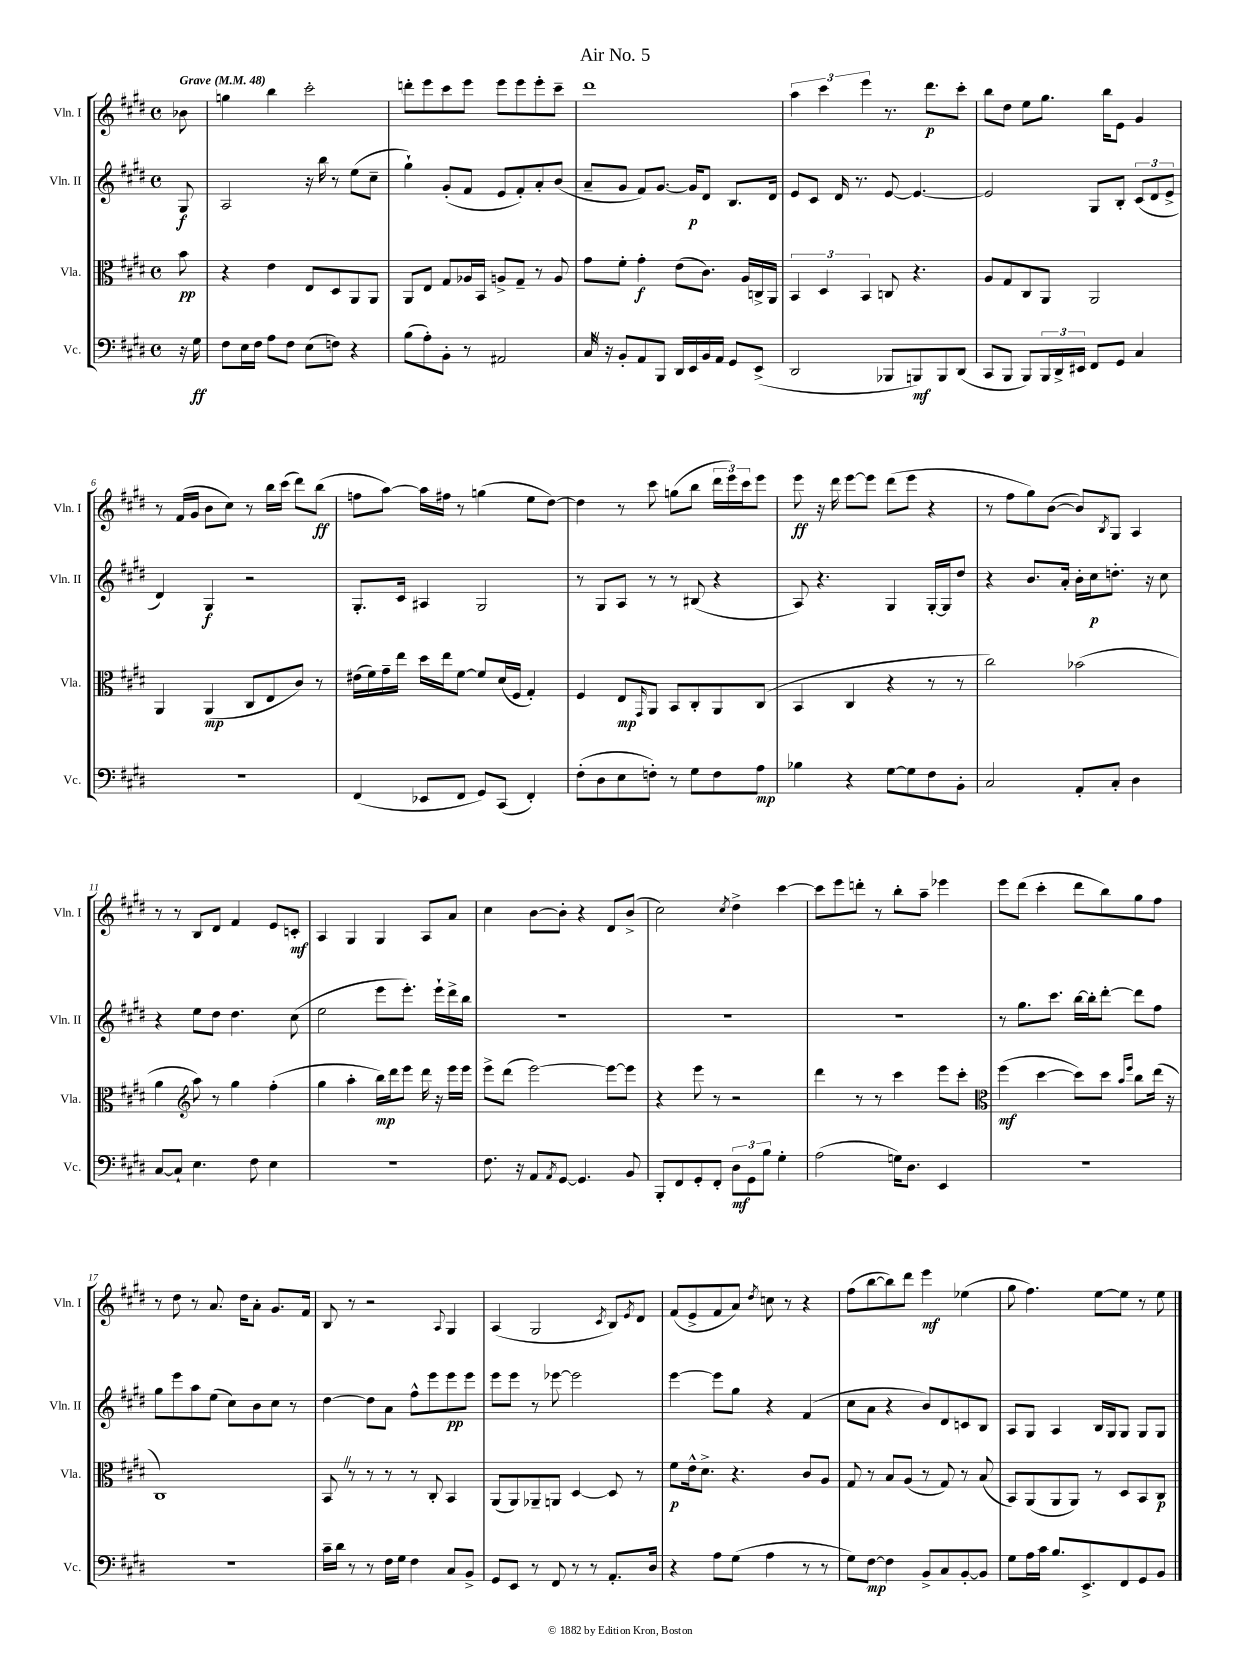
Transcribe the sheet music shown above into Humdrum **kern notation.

**kern	**dynam	**kern	**dynam	**kern	**dynam	**kern	**dynam
*part4	*part4	*part3	*part3	*part2	*part2	*part1	*part1
*staff4	*staff4	*staff3	*staff3	*staff2	*staff2	*staff1	*staff1
*I"Vc.	*	*I"Vla.	*	*I"Vln. II	*	*I"Vln. I	*
*I'Vc.	*	*I'Vla.	*	*I'Vln. II	*	*I'Vln. I	*
*clefF4	*	*clefC3	*	*clefG2	*	*clefG2	*
*k[f#c#g#d#]	*	*k[f#c#g#d#]	*	*k[f#c#g#d#]	*	*k[f#c#g#d#]	*
*M4/4	*	*M4/4	*	*M4/4	*	*M4/4	*
*met(c)	*	*met(c)	*	*met(c)	*	*met(c)	*
*MM48	*	*MM48	*	*MM48	*	*MM48	*
=	=	=	=	=	=	=	=
!	!	!	!	!	!	!LO:TX:a:B:t=Grave	!
16r	.	8b\	pp	8G#/	f	8b-X\	.
16G#\	ff	.	.	.	.	.	.
=1	=1	=1	=1	=1	=1	=1	=1
8F#\L	.	4r	.	2A/	.	4ggn\	.
16E\L	.	.	.	.	.	.	.
16F#\JJ	.	.	.	.	.	.	.
8A\L	.	4e\	.	.	.	4bb\	.
8F#\J	.	.	.	.	.	.	.
(8E\L	.	8E/L	.	16r	.	2ccc#'\	.
.	.	.	.	16bb\	.	.	.
8Fn\J)	.	8D#/	.	8r	.	.	.
4r	.	8AA/	.	(8ee\L	.	.	.
.	.	8AA/J	.	8cc#~\J	.	.	.
=2	=2	=2	=2	=2	=2	=2	=2
(8B\L	.	8AA/L	.	4gg#`\)	.	8dddn'\L	.
8A'\)	.	8E/J	.	.	.	8eee\	.
8BB'\J	.	8G#/L	.	(8g#'/L	.	8ccc#\	.
8r	.	16A-X/L	.	8f#/J	.	8eee\J	.
.	.	16BB/JJ	.	.	.	.	.
2AA#X/	.	8An^/L	.	8e/L	.	8eee\L	.
.	.	8G#~/J	.	8f#'/)	.	8eee\	.
.	.	8r	.	8a'/	.	8eee'\	.
.	.	8A/	.	(8b/J	.	8ccc#~\J	.
=3	=3	=3	=3	=3	=3	=3	=3
16C#Z/	.	8g#\L	.	8a~/L	.	1ddd#	.
16r	.	.	.	.	.	.	.
8BB'/L	.	8f#'\J	.	8g#/J	.	.	.
8AA/	.	4g#'\	f	8f#/L)	.	.	.
8BBB/J	.	.	.	[8.g#/J	.	.	.
16DD#/LL	.	(8e\L	.	.	.	.	.
16EE/	.	.	.	16g#/KL]	p	.	.
16BB/	.	8.c#\J)	.	8d#/J	.	.	.
16AA/JJ	.	.	.	.	.	.	.
8GG#/L	.	.	.	8.B/L	.	.	.
.	.	16A/LL	.	.	.	.	.
(8EE^/J	.	16Cn^/	.	.	.	.	.
.	.	16AA/JJ	.	16d#/Jk	.	.	.
=4	=4	=4	=4	=4	=4	=4	=4
2DD#/	.	6BB/	.	8e/L	.	6aa\	.
.	.	.	.	8c#/J	.	.	.
.	.	6D#/	.	.	.	6ccc#\	.
.	.	.	.	16d#/	.	.	.
.	.	.	.	8.r	.	.	.
.	.	6BB/	.	.	.	6eee\	.
8BBB-X/L	.	8Cn/	.	[8e/	.	8.r	.
8BBBn/)	mf	4.r	.	4.e/_	.	.	.
.	.	.	.	.	.	8.ddd#\L	p
8BBB/	.	.	.	.	.	.	.
(8DD#/J	.	.	.	.	.	8ccc#'\J	.
=5	=5	=5	=5	=5	=5	=5	=5
8CC#/L	.	8A/L	.	2e/]	.	8bb\L	.
8BBB/J	.	8G#/	.	.	.	8dd#\J	.
8BBB/L)	.	8C#/	.	.	.	8ee\L	.
24BBB/L	.	8AA/J	.	.	.	8.gg#\J	.
24DD#^/	.	.	.	.	.	.	.
24EE#X/JJ	.	.	.	.	.	.	.
8FF#/L	.	2AA/	.	8G#/L	.	.	.
.	.	.	.	.	.	16bb\KL	.
8GG#/J	.	.	.	8B'/J	.	8e\J	.
4C#/	.	.	.	(12c#/L	.	4g#/	.
.	.	.	.	12d#/	.	.	.
.	.	.	.	12e^/J	.	.	.
!!LO:LB:g=z
=6	=6	=6	=6	=6	=6	=6	=6
1r	.	4AA/	.	4d#/)	.	8r	.
.	.	.	.	.	.	(16f#/LL	.
.	.	.	.	.	.	16g#/JJ	.
.	.	(4AA/	mp	4G#/	f	8b\L	.
.	.	.	.	.	.	8cc#\J)	.
.	.	8C#/L	.	2r	.	8r	.
.	.	8E/	.	.	.	16bb\LL	.
.	.	.	.	.	.	(16ccc#\JJ	.
.	.	8c#/J)	.	.	.	8ddd#\L)	.
.	.	8r	.	.	.	(8bb\J	ff
=7	=7	=7	=7	=7	=7	=7	=7
(4FF#/	.	(16e#X\LL	.	8.G#'/L	.	8ffn\L	.
.	.	16f#\)	.	.	.	.	.
.	.	16g#~\	.	.	.	[8aa\J)	.
.	.	16ee\JJ	.	16c#/Jk	.	.	.
8EE-X/L	.	16dd#\LL	.	4A#X/	.	16aa\LL]	.
.	.	16ee\J	.	.	.	16ff#X\JJ	.
8FF#/J	.	[8f#\J	.	.	.	8r	.
8GG#/L)	.	8f#/L]	.	2G#/	.	(4ggn\	.
(8CC#/J	.	(16d#/L	.	.	.	.	.
.	.	16F#/JJ	.	.	.	.	.
4FF#'/)	.	4G#'/)	.	.	.	8ee\L	.
.	.	.	.	.	.	[8dd#\J)	.
=8	=8	=8	=8	=8	=8	=8	=8
(8F#'\L	.	4F#/	.	8r	.	4dd#\]	.
8D#\	.	.	.	8G#/L	.	.	.
8E\	.	8E/L	mp	8A/J	.	8r	.
.	.	16qqGG#/	.	.	.	.	.
8Fn'\J)	.	8AA/J	.	8r	.	8ccc#\	.
8r	.	8BB/L	.	8r	.	(8ggn\L	.
8G#\L	.	8C#'/	.	(8B#X/	.	8bb\J	.
8F\	.	8AA/	.	4r	.	24ddd#\LL	.
.	.	.	.	.	.	24eee\)	.
.	.	.	.	.	.	24ccc#\J	.
8A\J	mp	(8C#/J	.	.	.	8eee\J	.
=9	=9	=9	=9	=9	=9	=9	=9
4B-X\	.	4BB/	.	8A/)	.	8eee\	ff
.	.	.	.	4.r	.	16r	.
.	.	.	.	.	.	16ddd#\	.
4r	.	4C#/	.	.	.	[8eee\L	.
.	.	.	.	.	.	8eee\J]	.
[8G#\L	.	4r	.	4G#/	.	(8ddd#\L	.
8G#\]	.	.	.	.	.	8eee\J	.
8F#\	.	8r	.	[16G#'/LL	.	4r	.
.	.	.	.	16G#/J]	.	.	.
8BB'\J	.	8r	.	8dd#/J	.	.	.
=10	=10	=10	=10	=10	=10	=10	=10
2C#/	.	2cc#\)	.	4r	.	8r	.
.	.	.	.	.	.	8ff#\L	.
.	.	.	.	8.b/L	.	8gg#\)	.
.	.	.	.	.	.	([8b\J	.
.	.	.	.	16a'/Jk	.	.	.
8AA'/L	.	(2b-X\	.	16b'\LL	.	8b/L])	.
.	.	.	.	16cc#\J	p	.	.
.	.	.	.	.	.	8qB/	.
8C#'/J	.	.	.	8.ddn'\J	.	8G#/J	.
4D#\	.	.	.	.	.	4A/	.
.	.	.	.	16r	.	.	.
.	.	.	.	8cc#\	.	.	.
!!LO:LB:g=z
=11	=11	=11	=11	=11	=11	=11	=11
[8C#/L	.	4a\	.	4r	.	8r	.
8C#`/J]	.	.	.	.	.	8r	.
*	*	*clefG2	*	*	*	*	*
4.E\	.	8aa\)	.	8ee\L	.	8B/L	.
.	.	8r	.	8dd#\J	.	8d#/J	.
.	.	4gg#\	.	4.dd#\	.	4f#/	.
8F#\	.	.	.	.	.	.	.
4E\	.	(4ff#'\	.	.	.	8e/L	.
.	.	.	.	(8cc#\	.	8cn'/J	mf
=12	=12	=12	=12	=12	=12	=12	=12
1r	.	4gg#\	.	2ee\	.	4A/	.
.	.	4aa'\	.	.	.	4G#/	.
.	.	16bb\LL)	mp	8eee\L	.	4G#/	.
.	.	16ddd#\J	.	.	.	.	.
.	.	8eee\J	.	8.eee'\J)	.	.	.
.	.	16ddd#\	.	.	.	8A/L	.
.	.	16r	.	16eee`\LL	.	.	.
.	.	16eee\LL	.	16ddd#^\	.	8a/J	.
.	.	16eee\JJ	.	16bb\JJ	.	.	.
=13	=13	=13	=13	=13	=13	=13	=13
8.F#\	.	8eee^\L	.	1r	.	4cc#\	.
.	.	(8ddd#\J	.	.	.	.	.
16r	.	.	.	.	.	.	.
8AA/L	.	[2eee\)	.	.	.	[8b\L	.
8qAA/	.	.	.	.	.	.	.
[8GG#/J	.	.	.	.	.	8b'\J]	.
4.GG#/]	.	.	.	.	.	4r	.
.	.	8eee\L_	.	.	.	8d#/L	.
8BB/	.	8eee\J]	.	.	.	(8b^/J	.
=14	=14	=14	=14	=14	=14	=14	=14
8BBB'/L	.	4r	.	1r	.	2cc#\)	.
8FF#/	.	.	.	.	.	.	.
8GG#'/	.	8eee\	.	.	.	.	.
8FF#'/J	.	8r	.	.	.	.	.
.	.	.	.	.	.	8qcc#/	.
12D#\L	mf	2r	.	.	.	4dd#^\	.
12GG#\	.	.	.	.	.	.	.
12B\J	.	.	.	.	.	.	.
4G#'\	.	.	.	.	.	[4ccc#\	.
=15	=15	=15	=15	=15	=15	=15	=15
(2A\	.	4ddd#\	.	1r	.	8ccc#\L]	.
.	.	.	.	.	.	8eee\	.
.	.	8r	.	.	.	8dddn'\J	.
.	.	8r	.	.	.	8r	.
16Gn\KL)	.	4ccc#\	.	.	.	8bb'\L	.
8.D#\J	.	.	.	.	.	.	.
.	.	.	.	.	.	8aa~\J	.
4EE/	.	8eee\L	.	.	.	4eee-X\	.
.	.	8ccc#'\J	.	.	.	.	.
=16	=16	=16	=16	=16	=16	=16	=16
*	*	*clefC3	*	*	*	*	*
1r	.	(4ff#\	mf	8r	.	8eee\L	.
.	.	.	.	8.gg#\L	.	(8ddd#\J	.
.	.	[4dd#\	.	.	.	4ccc#'\	.
.	.	.	.	8.ccc#\J	.	.	.
.	.	8dd#\L])	.	[16bb\LL	.	8ddd#\L	.
.	.	.	.	16bb'\J]	.	.	.
.	.	8dd#\J	.	[8ddd#'\J	.	8bb\)	.
.	.	16qqb/LL	.	.	.	.	.
.	.	16qqff#/JJ	.	.	.	.	.
.	.	8cc#\L	.	8ddd#\L]	.	8gg#\	.
.	.	(16ee\Jk	.	8ff#\J	.	8ff#\J	.
.	.	16r	.	.	.	.	.
!!LO:LB:g=z
=17	=17	=17	=17	=17	=17	=17	=17
1r	.	1C#)	.	8gg#\L	.	8r	.
.	.	.	.	8eee\	.	8dd#\	.
.	.	.	.	8aa\	.	8r	.
.	.	.	.	(8ee\J	.	8.a/	.
.	.	.	.	8cc#\L)	.	.	.
.	.	.	.	.	.	16dd#\KL	.
.	.	.	.	8b\	.	8a'\J	.
.	.	.	.	8cc#\J	.	8.g#/L	.
.	.	.	.	8r	.	.	.
.	.	.	.	.	.	16f#/Jk	.
=18	=18	=18	=18	=18	=18	=18	=18
16c#~\LL	.	8BBZ/	.	[4dd#\	.	8B/	.
16d#\JJ	.	.	.	.	.	.	.
8r	.	8r	.	.	.	8r	.
8r	.	8r	.	8dd#\L]	.	2r	.
16F#\LL	.	8r	.	8a\J	.	.	.
16G#\JJ	.	.	.	.	.	.	.
4F#\	.	8r	.	8ff#^^\L	.	.	.
.	.	8C#'/	.	8eee\	.	.	.
.	.	.	.	.	.	8qqA/	.
8C#/L	.	4BB/	.	8eee\	pp	4G#/	.
8BB^/J	.	.	.	8eee\J	.	.	.
=19	=19	=19	=19	=19	=19	=19	=19
8GG#/L	.	(8AA/L	.	8eee\L	.	(4A/	.
8EE/J	.	8AA/)	.	8eee\J	.	.	.
8r	.	8AA-X~/	.	8r	.	2G#/	.
8FF#/	.	8AAn/J	.	[8eee-X\	.	.	.
8r	.	[4D#/	.	2eee-\]	.	.	.
8r	.	.	.	.	.	.	.
.	.	.	.	.	.	8qc#/	.
8.AA'/L	.	8D#/]	.	.	.	8B/L)	.
.	.	.	.	.	.	8qe/	.
.	.	8r	.	.	.	8d#/J	.
16D#/Jk	.	.	.	.	.	.	.
=20	=20	=20	=20	=20	=20	=20	=20
4r	.	8f#\L	p	[4eee\	.	(8f#/L	.
.	.	16e^^\k	.	.	.	8e^/	.
.	.	8.d#^\J	.	.	.	.	.
8A\L	.	.	.	8eee\L]	.	8f#/	.
(8G#\J	.	4.r	.	8gg#\J	.	8a/J)	.
.	.	.	.	.	.	8qdd#/	.
4A\	.	.	.	4r	.	8ccn\	.
.	.	.	.	.	.	8r	.
8r	.	8c#/L	.	(4f#/	.	4r	.
8r	.	8A/J	.	.	.	.	.
=21	=21	=21	=21	=21	=21	=21	=21
8G#\L)	.	8G#/	.	8cc#\L	.	(8ff#\L	.
[8F#\J	mp	8r	.	8a\J	.	[8bb\	.
4F#\]	.	8B/L	.	4r	.	8bb\])	.
.	.	(8A/J	.	.	.	8ddd#\J	.
8BB^/L	.	8r	.	8b/L)	.	4eee\	mf
8C#/	.	8G#/)	.	8d#/	.	.	.
[8BB'/	.	8r	.	8cn/	.	(4ee-X\	.
8BB/J]	.	(8B/	.	8B/J	.	.	.
=22	=22	=22	=22	=22	=22	=22	=22
8G#\L	.	8BB/L)	.	8A/L	.	8gg#\	.
16A\L	.	(8AA/	.	8G#/J	.	4.ff#\)	.
16c#\JJ	.	.	.	.	.	.	.
8.B/L	.	8AA/	.	4A/	.	.	.
.	.	8AA/J)	.	.	.	.	.
8.EE^/	.	.	.	.	.	.	.
.	.	8r	.	16B/LL	.	[8ee\L	.
.	.	.	.	16G#/J	.	.	.
8FF#/	.	8D#/L	.	8G#/J	.	8ee\J]	.
8GG#/	.	8BB/	.	8G#/L	.	8r	.
8BB/J	.	8C#/J	p	8G#/J	.	8ee\	.
==	==	==	==	==	==	==	==
*-	*-	*-	*-	*-	*-	*-	*-
